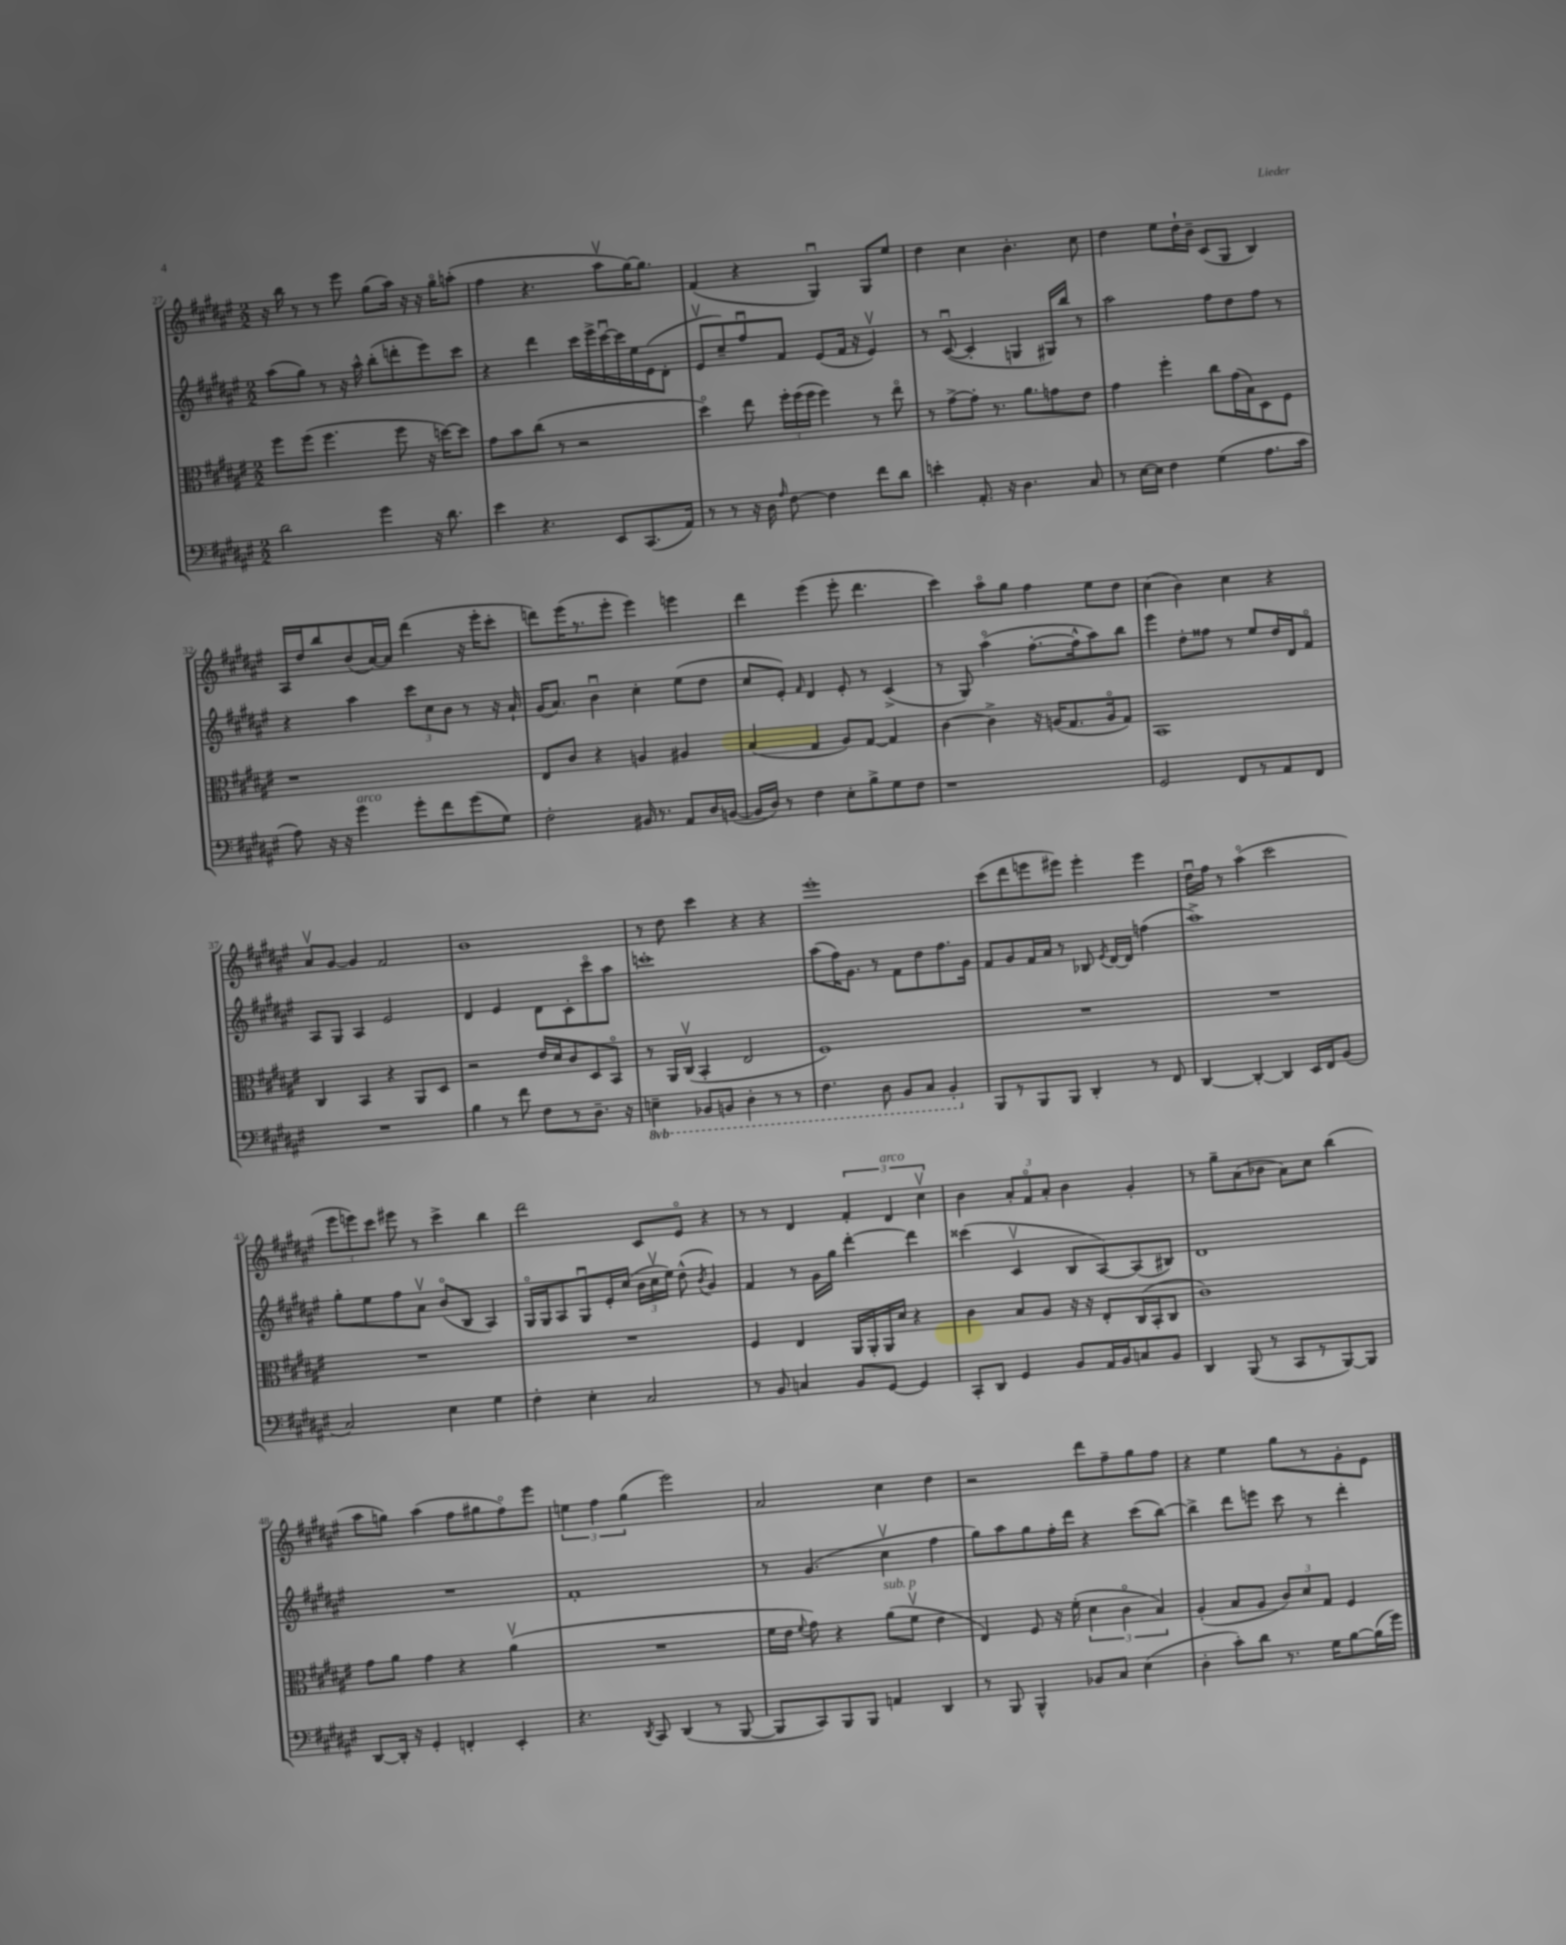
<<
\new StaffGroup <<
\new Staff = "s0" {
    \clef treble \key fis \major \numericTimeSignature \time 2/2
    \autoBeamOff r16 b''16 r8 r8 eis'''8 gis''8[( ais''16]) r16 r16 gis''16[\flageolet a''8]-.( |
    fis''4 r4. ais''8[\upbow gis''16~) gis''8.] |
    fis'4( r4 gis4\downbow) gis8[ eis''8] |
    dis''4 cis''4 b'4.-. cis''8 |
    dis''4 eis''8[ dis''16-! b'16]-- cis'8[( gis8] b4) |
    ais16[ dis''16 b''8 b'8( ais'16~) ais'16] dis'''4( r16 eis'''16[-. cis'''8]-. |
    d'''8[) eis'''16( r8. eis'''8]-. eis'''4) e'''4 |
    dis'''4 eis'''4( eis'''8-. dis'''4. |
    cis'''4) ais''8[\flageolet gis''8] fis''4 eis''8[ dis''8] |
    cis''4( b'4) cis''4 r4 |
    ais'8[\upbow gis'8]~ gis'4 fis'2 |
    b'1 |
    r8 dis''8 cis'''4 r4 r4 |
    eis'''1-. |
    cis'''8[( dis'''8 e'''8 eis'''8]) eis'''4-. eis'''4 |
    dis''16[\downbow fis''16] r8 ais''4\flageolet( cis'''2 |
    \tuplet 3/2 { eis'''8[ e'''8) cis'''8] } eis'''8 r8 cis'''4-> b''4 |
    dis'''2 cis'8[ eis'8]\flageolet r4 |
    r8 r8 dis'4 \tuplet 3/2 { fis'4-. dis'4^\markup { \italic "arco" } cis''4\upbow } |
    b'4 \tuplet 3/2 { ais'8[-. fis'8\flageolet ais'8]-. } b'4 gis'4-. |
    r8 gis''8[-- ais'8( bes'8] ais'8[) cis''8] b''4( |
    ais''8[ g''8]) ais''4( fis''8[ gis''8 fis''8\flageolet) eis'''8] |
    \tuplet 3/2 { e''4 fis''4 gis''4( } eis'''2) |
    ais'2 cis''4 dis''4 |
    r2 dis'''8[ fis''8-- gis''8 fis''8] |
    r4 eis''4 gis''8[ r8 gis'8-. eis'8] \bar "|." |
}
\new Staff = "s1" {
    \clef treble \key fis \major \numericTimeSignature \time 2/2
    \autoBeamOff ais''8[( gis''8]) r8 r16 ais''16-^ b''8[-.( d'''8-. eis'''8) cis'''8] |
    r4 dis'''4 cis'''16[ eis'''16-> cis'''16~\downbow cis'''16 eis''16 eis'16( dis'8]-. |
    eis'8[\upbow cis''8--) fis''8\downbow fis'8] eis'8[( fis'16] r16 eis'4\upbow) |
    r8 cis'8~\downbow( cis'4-. g4 gis16[) b''16] r8 |
    ais''2 fis''8[ dis''8 fis''8] r8 |
    r4 ais''4 \tuplet 3/2 { cis'''8[ cis''8 b'8] } r8 r16 ais'16-! |
    gis'16[( ais'8.]) b'4\downbow cis''4-. eis''8[( dis''8] |
    cis''8[ eis'8]-.) \grace { fis'16 } dis'4 eis'8-. r8 cis'4->( |
    r8 gis8) ais''4\flageolet( fis''8.[~-. fis''16-^ ais''8) b''8] |
    eis'''4 dis''8[-. fisis''8] r8 eis''8[ dis''16 dis'16 fis'8]\flageolet |
    ais8[ gis8] ais4 eis'2 |
    dis'4 eis'4 dis'8[ cis'8-. cis'''8\flageolet ais''8] |
    c'''1-. |
    ais''8[( fis''16) gis'8.] r8 fis'8[ dis''8 fis''8. gis'16] |
    fis'8[ gis'8 fis'16 ais'16] r8 bes8 \acciaccatura { eis'8 } dis'16[~ dis'16] f''4( |
    ais''1->) |
    gis''8[-. eis''8 fis''8 ais'8]\upbow b'8[\flageolet( b8] ais4) |
    gis16[\flageolet gis16 ais8 gis8\downbow eis'16-. cis''16]( \tuplet 3/2 { b'16[ cis''16\upbow eis''16]) } dis''8-^( \acciaccatura { b'8 } gis'4) |
    fis'4 r8 gis'16[ gis''16] dis'''4~-. dis'''4 |
    cisis'''4( cis'4\upbow b8[ ais8~) ais8( bis8]) |
    dis'1 |
    R1 |
    fis'1-. |
    r8 gis'4.( cis''4\upbow fis''4 |
    gis''8[) ais''8 gis''8 fis''16-. dis'''16] r4 cis'''8[( b''8]~) |
    b''4-> dis'''8[ e'''8] cis'''8 r8 dis'''4-. \bar "|." |
}
\new Staff = "s2" {
    \clef alto \key fis \major \numericTimeSignature \time 2/2
    \autoBeamOff fis''8[ fis''8]( fis''4. fis''8 r16 d''16[~) d''8] |
    gis'8[ b'8 cis''8]( r8 r2 |
    dis''4\flageolet) eis''8 \tuplet 3/2 { fis''16[-. fis''16( fis''16] } fis''4) r8 eis''8\flageolet |
    r8 gis'8[~-> gis'8]-. r8. ais'8.[ g'8 eis'8] |
    gis'4 fis''4-. cis''8[ gis'16( b16) dis8 fis8] |
    r1 |
    eis8[ cis'8] r4 a4 ais4 |
    b4( gis4 ais8[) gis8]~ gis4 |
    cis'4~ cis'4-> r16 a16[( gis8. a16\flageolet gis8]) |
    b,1 |
    cis4 b,4 r4 ais,8[ dis8] |
    r2 eis'16[ dis'16 cis'8 dis8 b,8]\flageolet |
    r8 ais,16[ cis16]\upbow( b,4-. eis2 |
    fis1) |
    R1 |
    R1 |
    R1 |
    R1 |
    fis4 eis4 ais,16[ ais,16-. ais,16 dis'16] r4 |
    cis'4 b8[ ais8] r16 r16 eis8[-. cis16( b,16-. cis8] |
    cis'1) |
    gis'8[ ais'8] gis'4 r4 ais'4\upbow( |
    R1 |
    fis'16[ eis'16] \appoggiatura { fis'8 } gis'8) r4 ais'8[^\markup { \italic "sub. p" }( fis'8]\upbow eis'4 |
    eis4) fis8 r16 fis'16-.( \tuplet 3/2 { dis'4 cis'4\flageolet b4) } |
    ais4-.( b8[ ais8] \tuplet 3/2 { cis'8[) dis'8 gis8] } fis4 \bar "|." |
}
\new Staff = "s3" {
    \clef bass \key fis \major \numericTimeSignature \time 2/2 \set Staff.ottavationMarkups = #ottavation-simple-ordinals
    \autoBeamOff dis'2 gis'4 r16 dis'8. |
    eis'4 r4. eis,8[ cis,8.( ais,16]) |
    r8 r8 r16 dis16 \grace { ais16 } fis8~ fis4 fis'8[ dis'8] |
    e'4-. ais,8.-. r16 dis4. cis8 |
    r8 eis16[~ eis16] fis4 gis4( ais8.[ cis'16] |
    ais8) r16 r16 gis'4^\markup { \italic "arco" } gis'8[-. fis'8 gis'8( gis8]) |
    fis2-. bis,16 r8. ais,8[ dis16 b,16]~( |
    b,16[ dis16]) r8 fis4 eis8[-. b8-> gis8 fis8] |
    r1 |
    gis,2 fis,8[ r8 ais,8 fis,8] |
    R1 |
    b4 r8 fis'8 fis8[ r8 dis8.]-- r16 |
    \ottava #-1 e,4-- bes,,8[ b,,8] dis,4-. r8 r8 |
    fis,4. dis,8 b,,8[ cis,8] b,,4-. \ottava #0 |
    b,,8[ r8 b,,8 b,,8] dis,4-. r8 fis,8 |
    dis,4~ dis,4~-. dis,4 eis,16[ fis,16 b,8]( |
    cis2) eis4 gis4 |
    fis4-. eis4-. cis2 |
    r8 b,8 c4 b,8[ gis,8]~ gis,4 |
    cis,8[-. dis,8] gis,4 b,8[ ais,16 b,16 c8 b,8] |
    dis,4 b,,8( r8 cis,8[ r8 b,,8~) b,,8] |
    dis,8[~ dis,16]-. r16 gis,4-. f,4-. eis,4-. |
    r4. \acciaccatura { dis,8 } cis,8 dis,4( r8 b,,8~ |
    b,,8[ cis,8) b,,8 b,,8] a,4 dis,4 |
    r8 b,,8 b,,4-^ bes,8[ cis8] eis4( |
    dis4-. cis'8[-.) dis'8] r8. gis16[ b8~ b16( gis'16]) \bar "|." |
}
>>
>>
\layout { \context { \Score currentBarNumber = #27 } }
